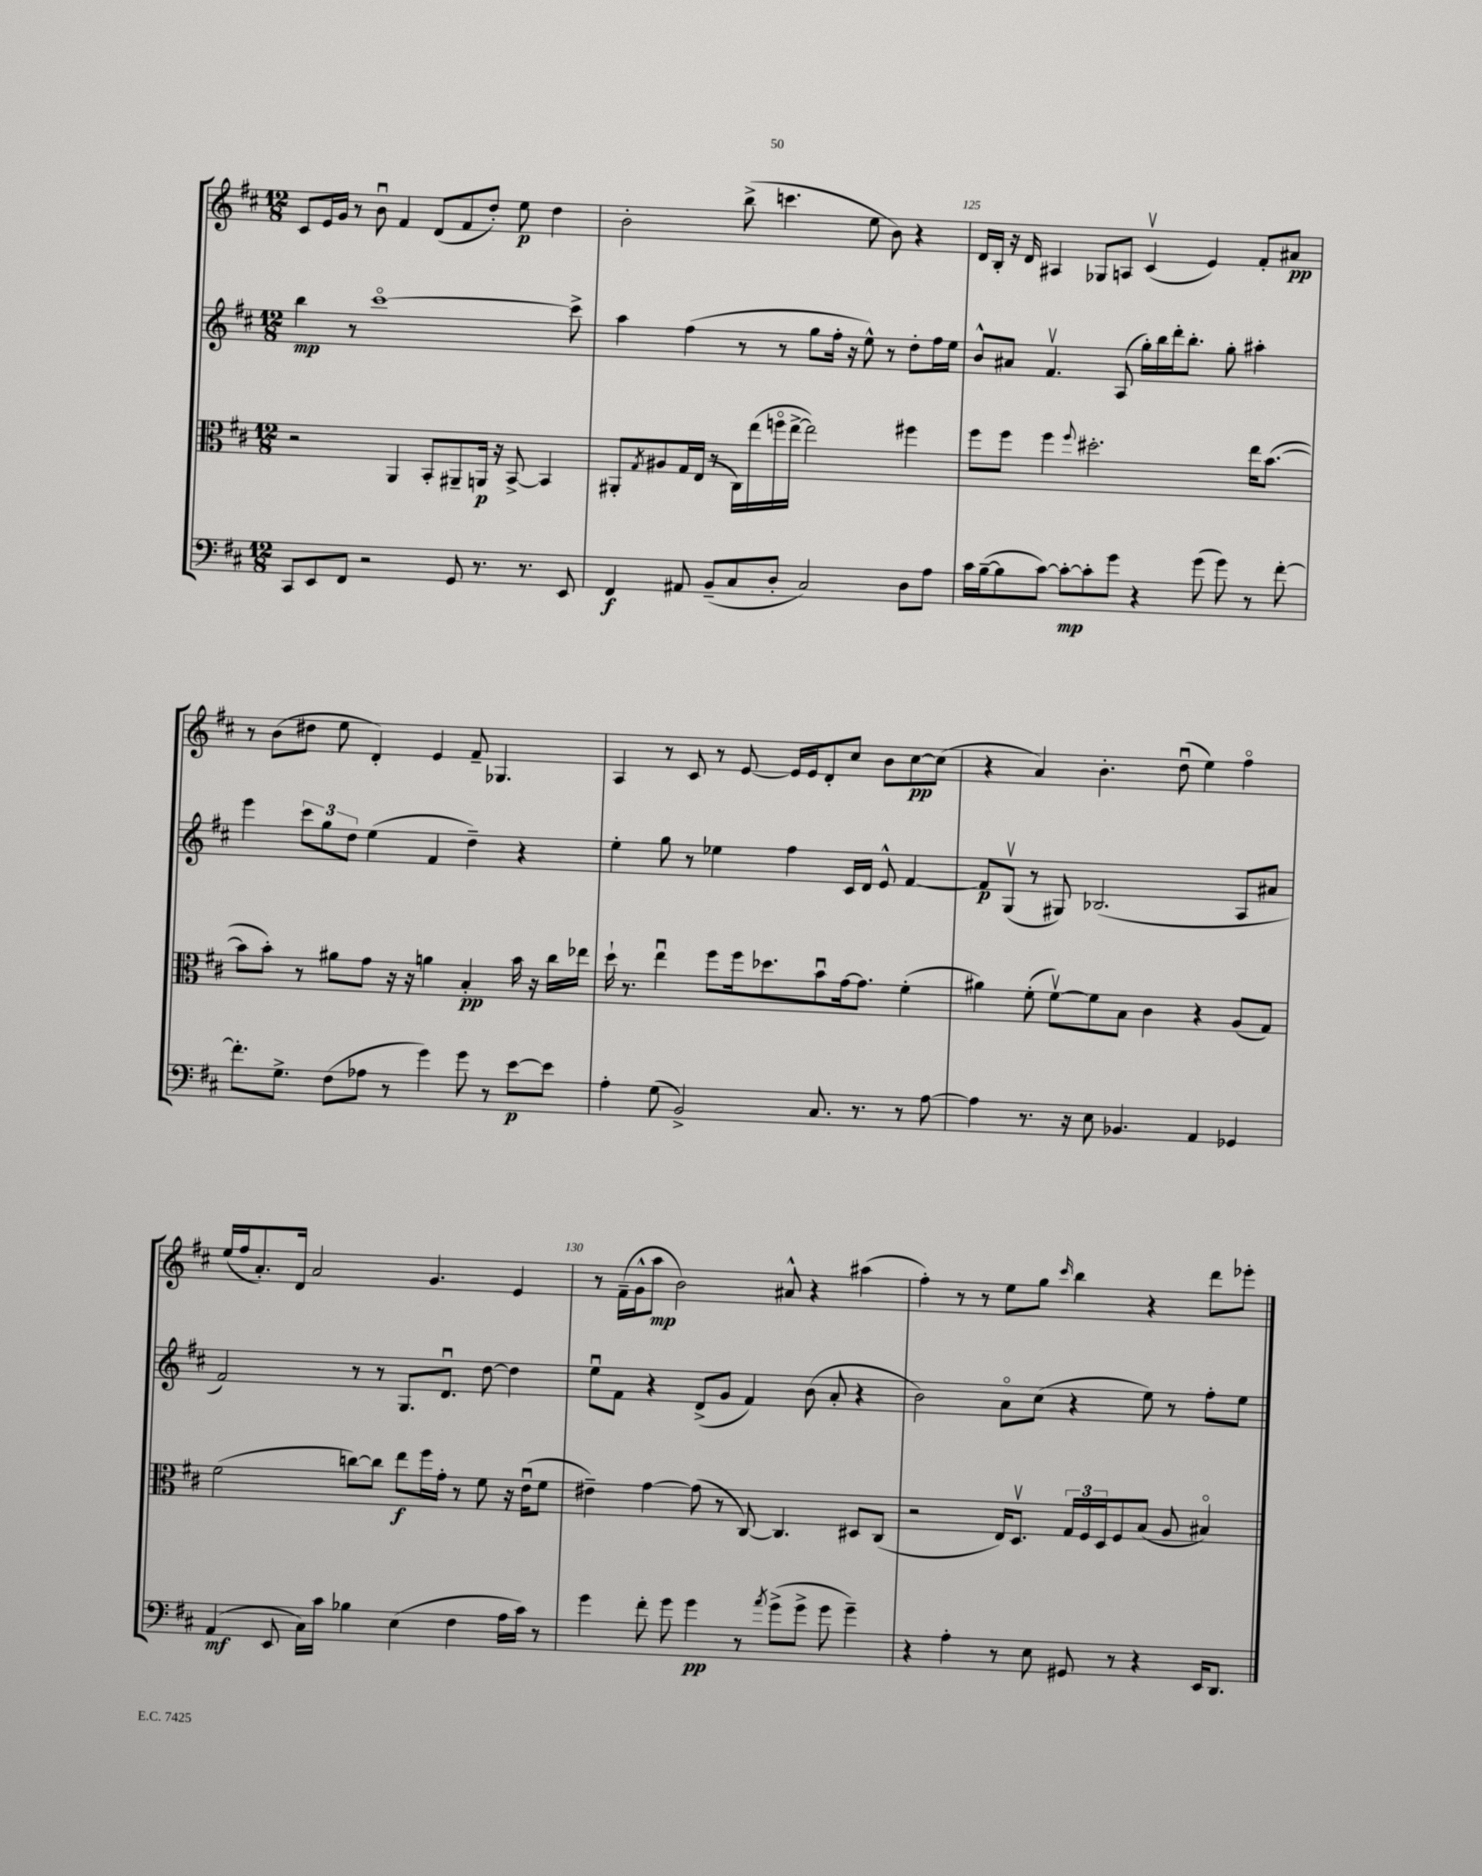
<<
\new StaffGroup <<
\new Staff = "s0" {
    \clef treble \key d \major \numericTimeSignature \time 12/8
    cis'8 e'16 g'16 r8 b'8\downbow fis'4 d'8( fis'8 d''8-.) e''8\p d''4 |
    b'2-. b''8->( c'''4. e''8 b'8) r4 |
    d'16 b16-. r16 d'16 ais4 ges8 a8 cis'4\upbow( e'4) fis'8-. ais'8\pp |
    r8 b'8( dis''8 e''8 d'4-.) e'4 fis'8-- ges4. |
    a4 r8 cis'8 r8 e'8~ e'16 e'16 d'8-. cis''8 b'8 cis''8~\pp cis''8( |
    r4 a'4) b'4.-. d''8\downbow( e''4) fis''4\flageolet |
    e''16( fis''16 a'8.-.) d'16 a'2 g'4. e'4 |
    r8 fis'16--( g'16-^ a''8\mp b'2) ais'8-^ r4 ais''4( |
    fis''4-.) r8 r8 e''8 g''8 \grace { cis'''16 } b''4 r4 d'''8 ees'''8-. \bar "|." |
}
\new Staff = "s1" {
    \clef treble \key d \major \numericTimeSignature \time 12/8
    b''4\mp r8 cis'''1~\flageolet cis'''8-> |
    a''4 fis''4( r8 r8 g''8 fis''16-. r16 e''8-^) r8 d''8-. fis''16 e''16 |
    b'8-^ ais'8 fis'4.\upbow a8( g''16-.) b''16 d'''16-. b''8.-. g''8-. ais''4-. |
    e'''4 \tuplet 3/2 { cis'''8 g''8 d''8 } e''4( fis'4 d''4--) r4 |
    e''4-. g''8 r8 ees''4 fis''4 cis'16 d'16 e'8-^ fis'4~ |
    fis'8\p g8\upbow( r8 gis8) bes2.( a8 ais'8 |
    fis'2) r8 r8 g8. d'8.\downbow d''8~ d''4 |
    e''8\downbow fis'8 r4 d'8->( g'8 fis'4) b'8( a'8-. r4 |
    b'2) a'8\flageolet cis''8( r4 e''8) r8 fis''8-. e''8 \bar "|." |
}
\new Staff = "s2" {
    \clef alto \key d \major \numericTimeSignature \time 12/8
    r2 a,4 b,8-. ais,8-- a,16\p r16 b,8~-> b,4 |
    ais,8-. \acciaccatura { g8 } ais8 g16 e16( r8 cis16) e''16( f''16\flageolet e''16~-> e''2) fis''4 |
    fis''8 fis''8 fis''4 \appoggiatura { fis''8 } dis''2.-. e''16 b'8.~( |
    b'8 b'8-.) r8 ais'8 g'8 r16 r16 a'4 b4-.\pp b'16 r16 cis''16 ees''16 |
    d''16-! r8. e''4\downbow fis''8 fis''16 des''8. b'8\downbow g'16~ g'8. fis'4-.( |
    ais'4) fis'8-.( fis'8~\upbow) fis'8 b8 cis'4 r4 a8( g8) |
    fis'2( c''8~) c''8 e''8\f fis''16 g'16-. r8 fis'8 r16 e'16\downbow( fis'8 |
    eis'4--) g'4~ g'8( r8 cis8~) cis4. dis8 cis8( |
    r2 e16) d8.\upbow \tuplet 3/2 { g16 fis16 d16 } fis8 b8( a8 bis4\flageolet) \bar "|." |
}
\new Staff = "s3" {
    \clef bass \key d \major \numericTimeSignature \time 12/8
    cis,8 e,8 fis,8 r2 g,8 r8. r8. e,8 |
    fis,4\f ais,8 b,8--( cis8 d8-. cis2) d8 a8 |
    cis'16 b16~--( b8 cis'8~) cis'8~-.\mp cis'8-. g'8 r4 g'8( g'8) r8 fis'8~-. |
    fis'8.-. g8.-> fis8( aes8 r8 g'4) g'8 r8 e'8~\p e'8 |
    a4-. g8( b,2->) cis8. r8. r8 a8~ |
    a4 r8. r16 e8 bes,4. a,4 ges,4 |
    a,4\mf( e,8 cis16) cis'16 bes4 e4( fis4 a16 cis'16) r8 |
    g'4 fis'8-. g'8 g'4\pp r8 \acciaccatura { a'8 } g'8->( g'8-> g'8 g'4--) |
    r4 a4-. r8 e8 gis,8 r8 r4 e,16 d,8. \bar "|." |
}
>>
>>
\layout { \context { \Score currentBarNumber = #123 \override BarNumber.break-visibility = ##(#f #t #t) barNumberVisibility = #(every-nth-bar-number-visible 5) } }
